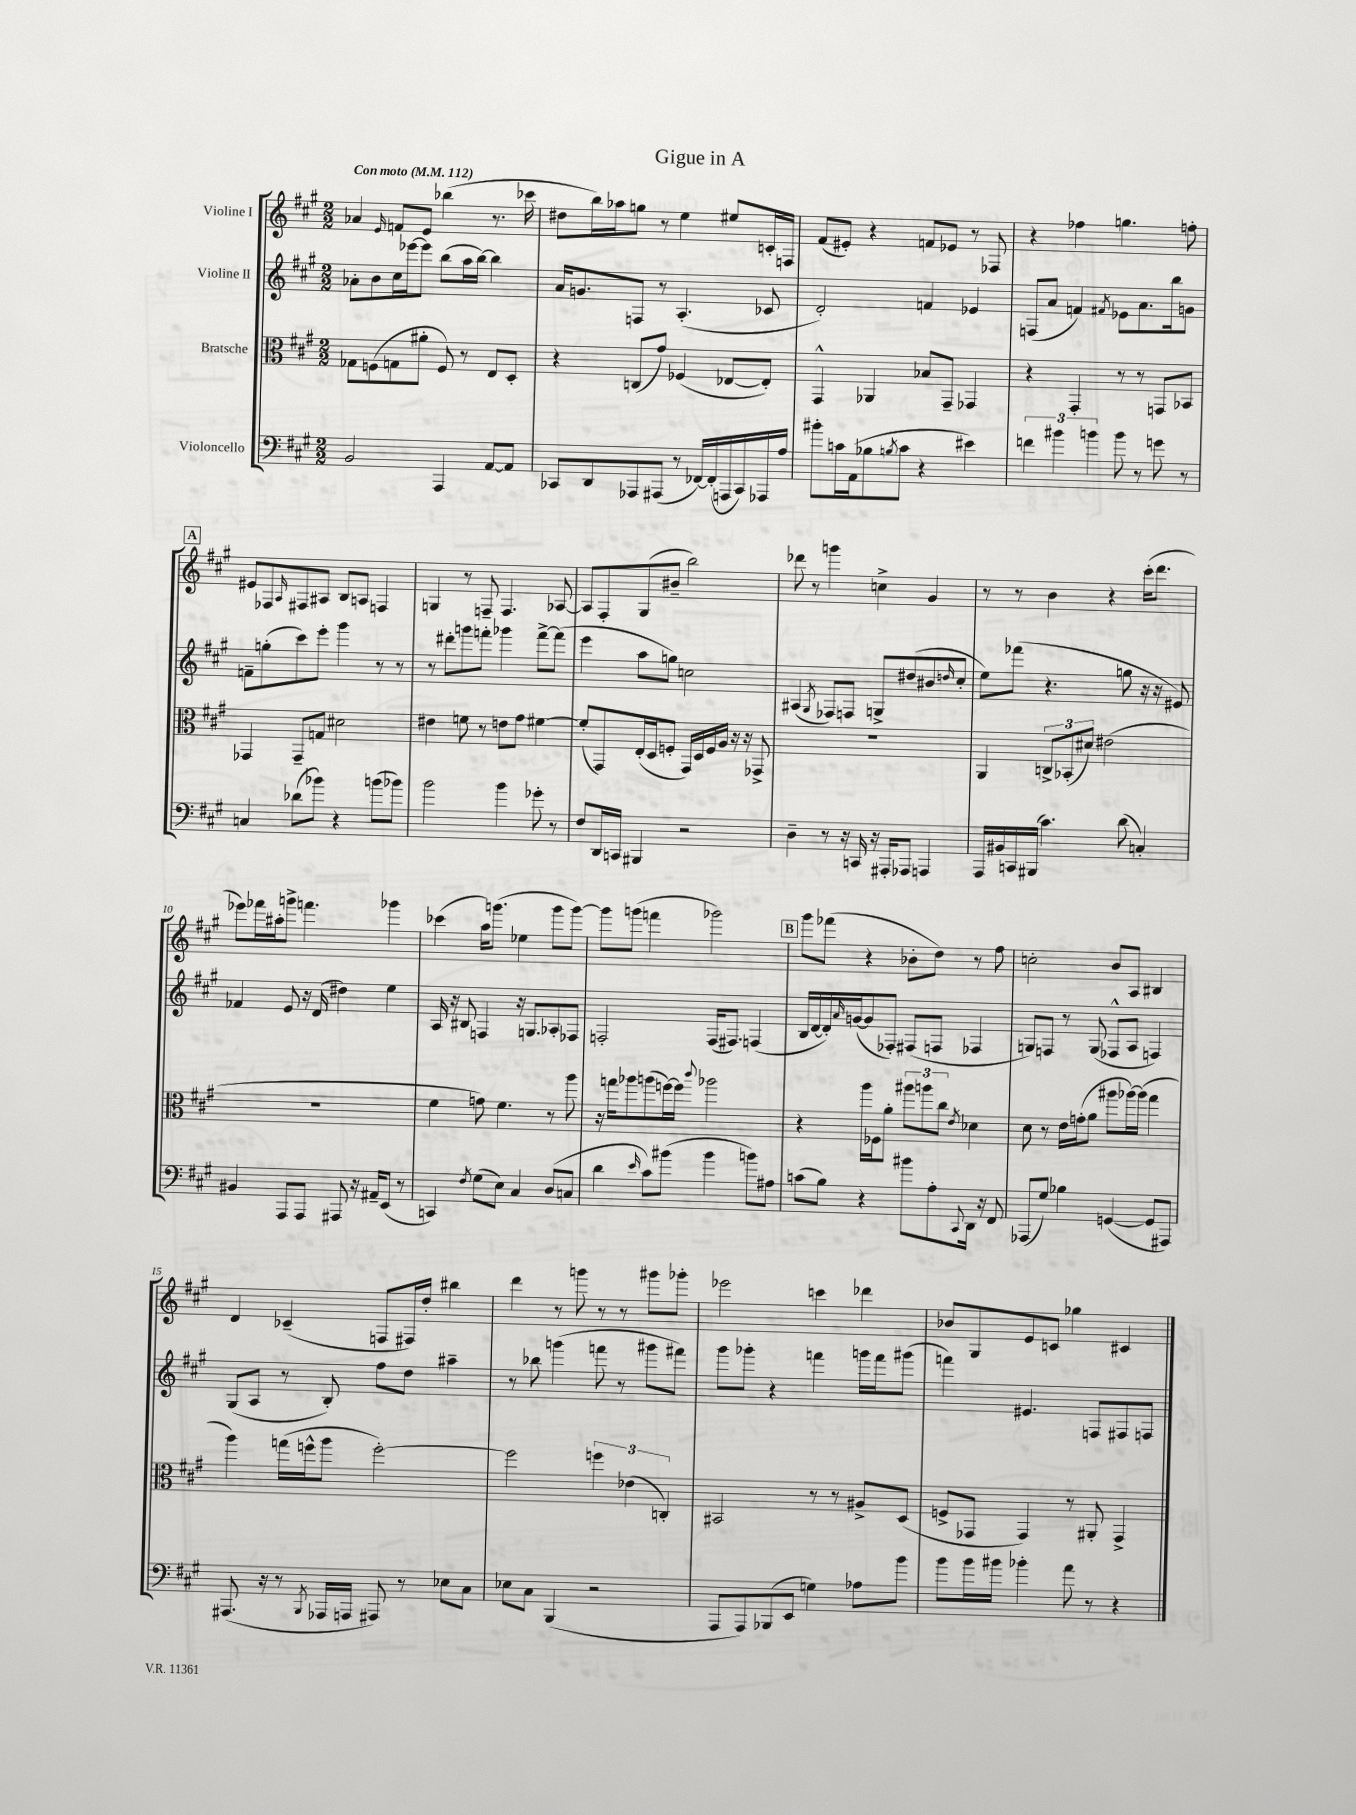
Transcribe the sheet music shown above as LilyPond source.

\header { title = "Gigue in A" }
<<
\new StaffGroup <<
\new Staff = "s0" \with { instrumentName = "Violine I" } {
    \clef treble \key a \major \numericTimeSignature \time 2/2 \tempo "Con moto" 4 = 112
    aes'4 \grace { e'16 } f'8 e'8 bes''4( r8. ces'''16 |
    dis''8 b''16) aes''16 g''8 r8 e''4 eis''8 c'16-. f16 |
    fis'8( eis'8-.) r4 f'8 ees'8 r8 fes8 |
    r4 fes''4 g''4. f''8-. |
    \mark \markup { \box "A" } eis'8 fes8 \grace { a16 } fis8 ais8 b8 a8 f4 |
    g4 r8 f8-- f4. aes8~ |
    aes8 fis8-. gis8( bis'8-- b''2) |
    des'''8 r8 g'''4 c''4-> gis'4 |
    r8 r8 b'4 r4 cis'''16-.( d'''8. |
    ees'''8) fes'''16 ais''16-. g'''8-> f'''4. ges'''4 |
    ces'''4( a''16) g'''8.( ees''4 g'''8 g'''8~) |
    g'''8 g'''8( f'''4 ges'''2) |
    \mark \markup { \box "B" } gis'''8 fes'''8( r4 bes'8-. d''8) r8 fis''8 |
    c''2-. b'8 a8 bis4 |
    d'4 ces'4--( f8 fis16) d''16-. bis''4 |
    d'''4 r8 g'''8 r8 r8 gis'''8 ges'''8-. |
    ees'''2 c'''4 des'''4 |
    bes'8 gis8 e'8 c'8 ges''4 cis'4 \bar "|." |
}
\new Staff = "s1" \with { instrumentName = "Violine II" } {
    \clef treble \key a \major \numericTimeSignature \time 2/2
    aes'8-. b'8 cis''16 ees'''16~ ees'''8 b''8( a''16 b''16~) b''4 |
    a'16 g'8. f8 r8 a4.-.( ces'8 |
    d'2-.) f'4 ees'4 |
    f8( a'8 f'4) \acciaccatura { fis'8 } ees'8 a'8. b''16 g'8 |
    \mark \markup { \box "A" } f'8-- g''8-.( cis'''8) e'''8-. gis'''4 r8 r8 |
    r8 dis'''8-. g'''8 f'''8-. ges'''4 f'''8~-> f'''8( |
    e'''4 a''8 g''8) c''2 |
    ais4( \acciaccatura { gis8 } fes8) f8 g8-> dis''8( bis'8 \grace { d''16 } cis''8-. |
    e''8) fes'''8( r4. g''8 r16 r16 eis'8) |
    fes'4 e'8 r16 d'16( dis''4) e''4 |
    a16 r16 bis8 f4 r16 g8. aes8-. fes8 |
    f2-. f16( fis8.) f4( |
    \mark \markup { \box "B" } b16 d'16~ d'16-.) \grace { a'16 } g'16~( g'8 fes8-.) fis8( f8 fes4 |
    g8) f8 r8 g8( fes8-^ a8 f4) |
    gis8( a8 r8 b8-.) fis''8 d''8 ais''4-- |
    r8 bes''8 g'''4( f'''8 r8 gis'''8 fis'''8) |
    gis'''8 ges'''8-. r4 f'''4 g'''16 f'''16 gis'''8( |
    f'''4) eis'4. f8 fis8 f8 \bar "|." |
}
\new Staff = "s2" \with { instrumentName = "Bratsche" } {
    \clef alto \key a \major \numericTimeSignature \time 2/2
    ges8 f8( g8 ais'8-. f8) r8 e8 d8-. |
    r4 c8( gis'8) fes4( ees8~ ees8-.) |
    gis,4-^ aes,4 bes8 gis,8-- ges,4 |
    r4 gis,4-. r8 r8 g,8 bes,8 |
    \mark \markup { \box "A" } ges,4 ges,8-- g8 dis'2 |
    eis'4 f'8 r8 e'8 gis'8 fis'4~ |
    fis'8-.( gis,8) e16-.( d16 f8-. gis,16) d16 f16 a16 r16 r16 ges,8-> |
    R1 |
    a,4 \tuplet 3/2 { c8-> bes,8-.( dis'8) } eis'2( |
    R1 |
    fis'4 g'8) fis'4. r8 a''8 |
    r16 g''16 aes''8 a''8( f''16~) f''16 \appoggiatura { cis'''8 } aes''2 |
    \mark \markup { \box "B" } r4 a''16 fes16 a'8-. \tuplet 3/2 { ais''8 a''8 cis''8 } \acciaccatura { e'8 } des'4 |
    d'8 r8 e'16 g'16-.( a'8 ais''8 aes''16~) aes''16( gis''4 |
    a''4) g''16( f''16-^ a''8 f''2~-.) |
    f''2 \tuplet 3/2 { f''4 ees'4( c4-.) } |
    bis,2 r8 r8 ais8-> d8( |
    f8-> ges,8 ges,4) r8 ais,8-. ges,4-> \bar "|." |
}
\new Staff = "s3" \with { instrumentName = "Violoncello" } {
    \clef bass \key a \major \numericTimeSignature \time 2/2
    b,2 a,,4 a,8~ a,8 |
    ces,8 d,8 aes,,8 ais,,8( r8 fes,16~) fes,16-.( a,,16 ces,16) aes,,16 a16 |
    bis'8-. c'16 a,16( bes8 \acciaccatura { b8 } c'8 r4 eis'4) |
    \tuplet 3/2 { f'4 bis'4 b'4 } b'8 r8 g'8 r8 |
    \mark \markup { \box "A" } c4 des'8( bes'8) r4 b'8( bes'8) |
    b'2 b'4 ges'8-. r8 |
    fis8 d,16 c,16 bis,,4 r2 |
    d4-- r8 r16 c,16 r16 ais,,16-. aes,,8 a,,4 |
    a,,16 bis,16 c,16 bis,,16( cis'4.) d'8( c4-.) |
    bis,4 a,,8 a,,8 ais,,8 r16 ais,16-- e,8( r8 |
    c,4) \acciaccatura { fis8 } gis8( e8) cis4 d8( c8 |
    d'4 \grace { e'16 } cis'8) bis'8( bis'4 b'8) ais8 |
    \mark \markup { \box "B" } c'8( b8) r4 bis'8 a8-. \appoggiatura { cis,8 } d,16 r16 fis,8 |
    aes,,8( gis8) bes4 g,4~( g,8 ais,,8) |
    ais,,8.( r16 r8 \acciaccatura { b,,8 } aes,,16 a,,16 ais,,8) r8 ees8 cis8 |
    ees8 cis8 b,,4( r2 |
    a,,8 a,,8) bes,,8( e,8 g4) aes8 b'8 |
    b'8 b'16 bis'16 bes'4-. a'8 r8 r4 \bar "|." |
}
>>
>>
